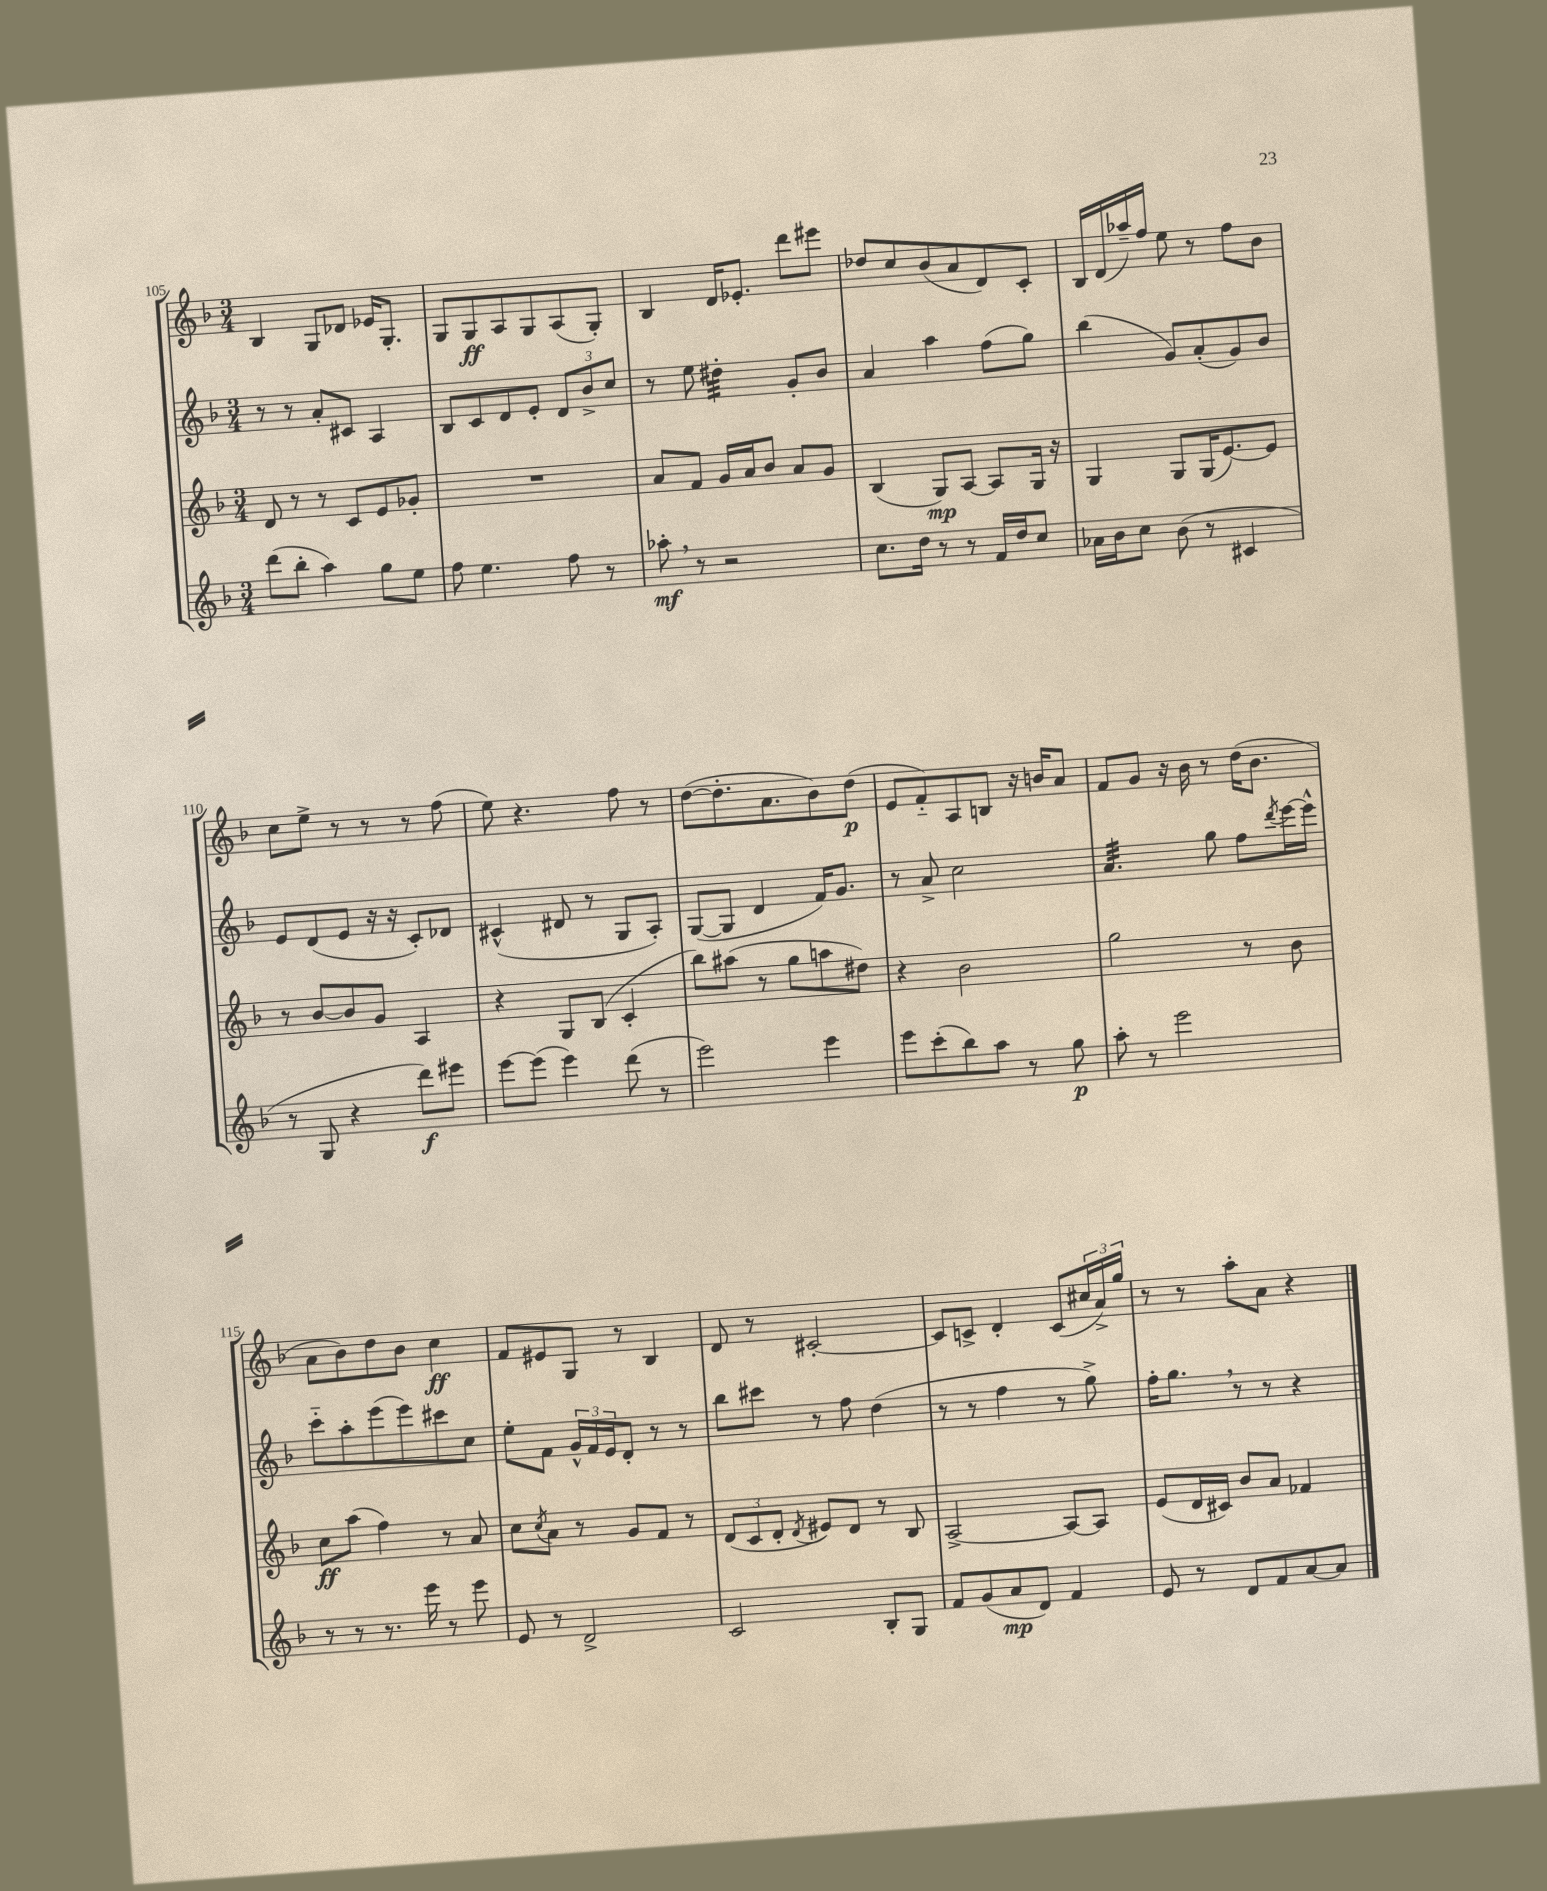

**kern	**kern	**kern	**kern
*staff4	*staff3	*staff2	*staff1
*clefG2	*clefG2	*clefG2	*clefG2
*k[b-]	*k[b-]	*k[b-]	*k[b-]
*M3/4	*M3/4	*M3/4	*M3/4
(8ddd	8d	8r	4B-
8bb-'	8r	8r	.
4aa)	8r	8a'	8G
.	8c	8c#	8d-
8gg	8e	4A	16e-
.	.	.	8.G'
8ee	8g-'	.	.
=	=	=	=
8ff	2.r	8B-	8G
4.ee	.	8c	8G
.	.	8d	8A
.	.	8e'	8G
8ff	.	12d	(8A
.	.	12b-^	.
8r	.	.	8G')
.	.	12cc	.
=	=	=	=
8aa-'	8a	8r	4B-
8r	8f	8ee	.
2r	16g	4dd#'	16d
.	16a	.	8.e-'
.	8b-	.	.
.	8a	8g'	8ddd
.	8g	8b-	8eee#
=	=	=	=
8.cc	(4B-	4a	8dd-
.	.	.	8cc
16dd	.	.	.
8r	8G)	4aa	(8b-
8r	[8A	.	8a
16f	8A]	(8ff	8d)
16dd	.	.	.
8cc	16G	8gg)	8c'
.	16r	.	.
=	=	=	=
16a-	4G	(4bb-	16B-
16b-	.	.	(16d
8cc	.	.	16aa-~)
.	.	.	16ff
(8b-	8G	8g)	8ee
8r	(16G	(8a'	8r
.	[8.e)	.	.
4c#	.	8g)	8ff
.	8e]	8b-	8b-
=	=	=	=
8r	8r	8e	8cc
8G	[8b-	(8d	8ee^
4r	8b-]	8e	8r
.	8g	16r	8r
.	.	16r	.
8ddd)	4A	8c')	8r
8eee#	.	8d-	(8ff
=	=	=	=
[8eee	4r	(4c#^^	8ee)
(8eee]	.	.	4.r
4eee)	8G	8d#	.
.	(8B-	8r	.
(8ddd	4c'	8G	8ff
8r	.	8A')	8r
=	=	=	=
2eee)	8bb-)	([8G	([8dd
.	(8aa#	8G]	8.dd']
.	8r	4d	.
.	.	.	8.a
.	8gg	.	.
4eee	8aa	16f)	8b-)
.	.	8.g	.
.	8dd#)	.	(8dd
=	=	=	=
8eee	4r	8r	8e
(8ccc'	.	8a^	8f'~)
8bb-)	2b-	2cc	8A
8aa	.	.	8B
8r	.	.	16r
.	.	.	16b
8gg	.	.	8a
=	=	=	=
8aa'	2gg	4.a	8f
8r	.	.	8g
2eee	.	.	16r
.	.	.	16b-
.	.	8gg	8r
.	8r	8ff	(16dd
.	.	.	8.b-
.	.	8qddd	.
.	8b-	[16eee	.
.	.	16eee^^]	.
=	=	=	=
8r	8cc	8ccc'~	8a
8r	(8aa	8aa'	8b-)
8.r	4ff)	(8eee	8dd
.	.	8eee)	8b-
16eee	.	.	.
8r	8r	8ccc#	4cc
8eee	8a	8cc	.
=	=	=	=
8e	8cc	8ee'	8f
.	8qcc	.	.
8r	8a	8f	8e#
2d^	8r	24g^^	8G
.	.	24f	.
.	.	24e	.
.	8g	8d'	8r
.	8f	8r	4B-
.	8r	8r	.
=	=	=	=
2c	(12d	8bb-	8d
.	12c	.	.
.	.	8ccc#	8r
.	12d'	.	.
.	8qd	.	.
.	8e#)	8r	[2c#'
.	8d	8ff	.
8B-'	8r	(4dd	.
8G	8B-	.	.
=	=	=	=
8f	[2A^	8r	8c#]
(8g	.	8r	8c^
8a	.	4ff	4d'
8d)	.	.	.
4f	8A_	8r	(8c
.	8A]	8gg^)	24cc#
.	.	.	24a^)
.	.	.	24gg
=	=	=	=
8e	(8e	16ff'	8r
.	.	8.gg	.
8r	16d	.	8r
.	16c#)	.	.
8d	8b-	8r	8aa'
8f	8a	8r	8a
[8a	4f-	4r	4r
8a]	.	.	.
==	==	==	==
*-	*-	*-	*-
